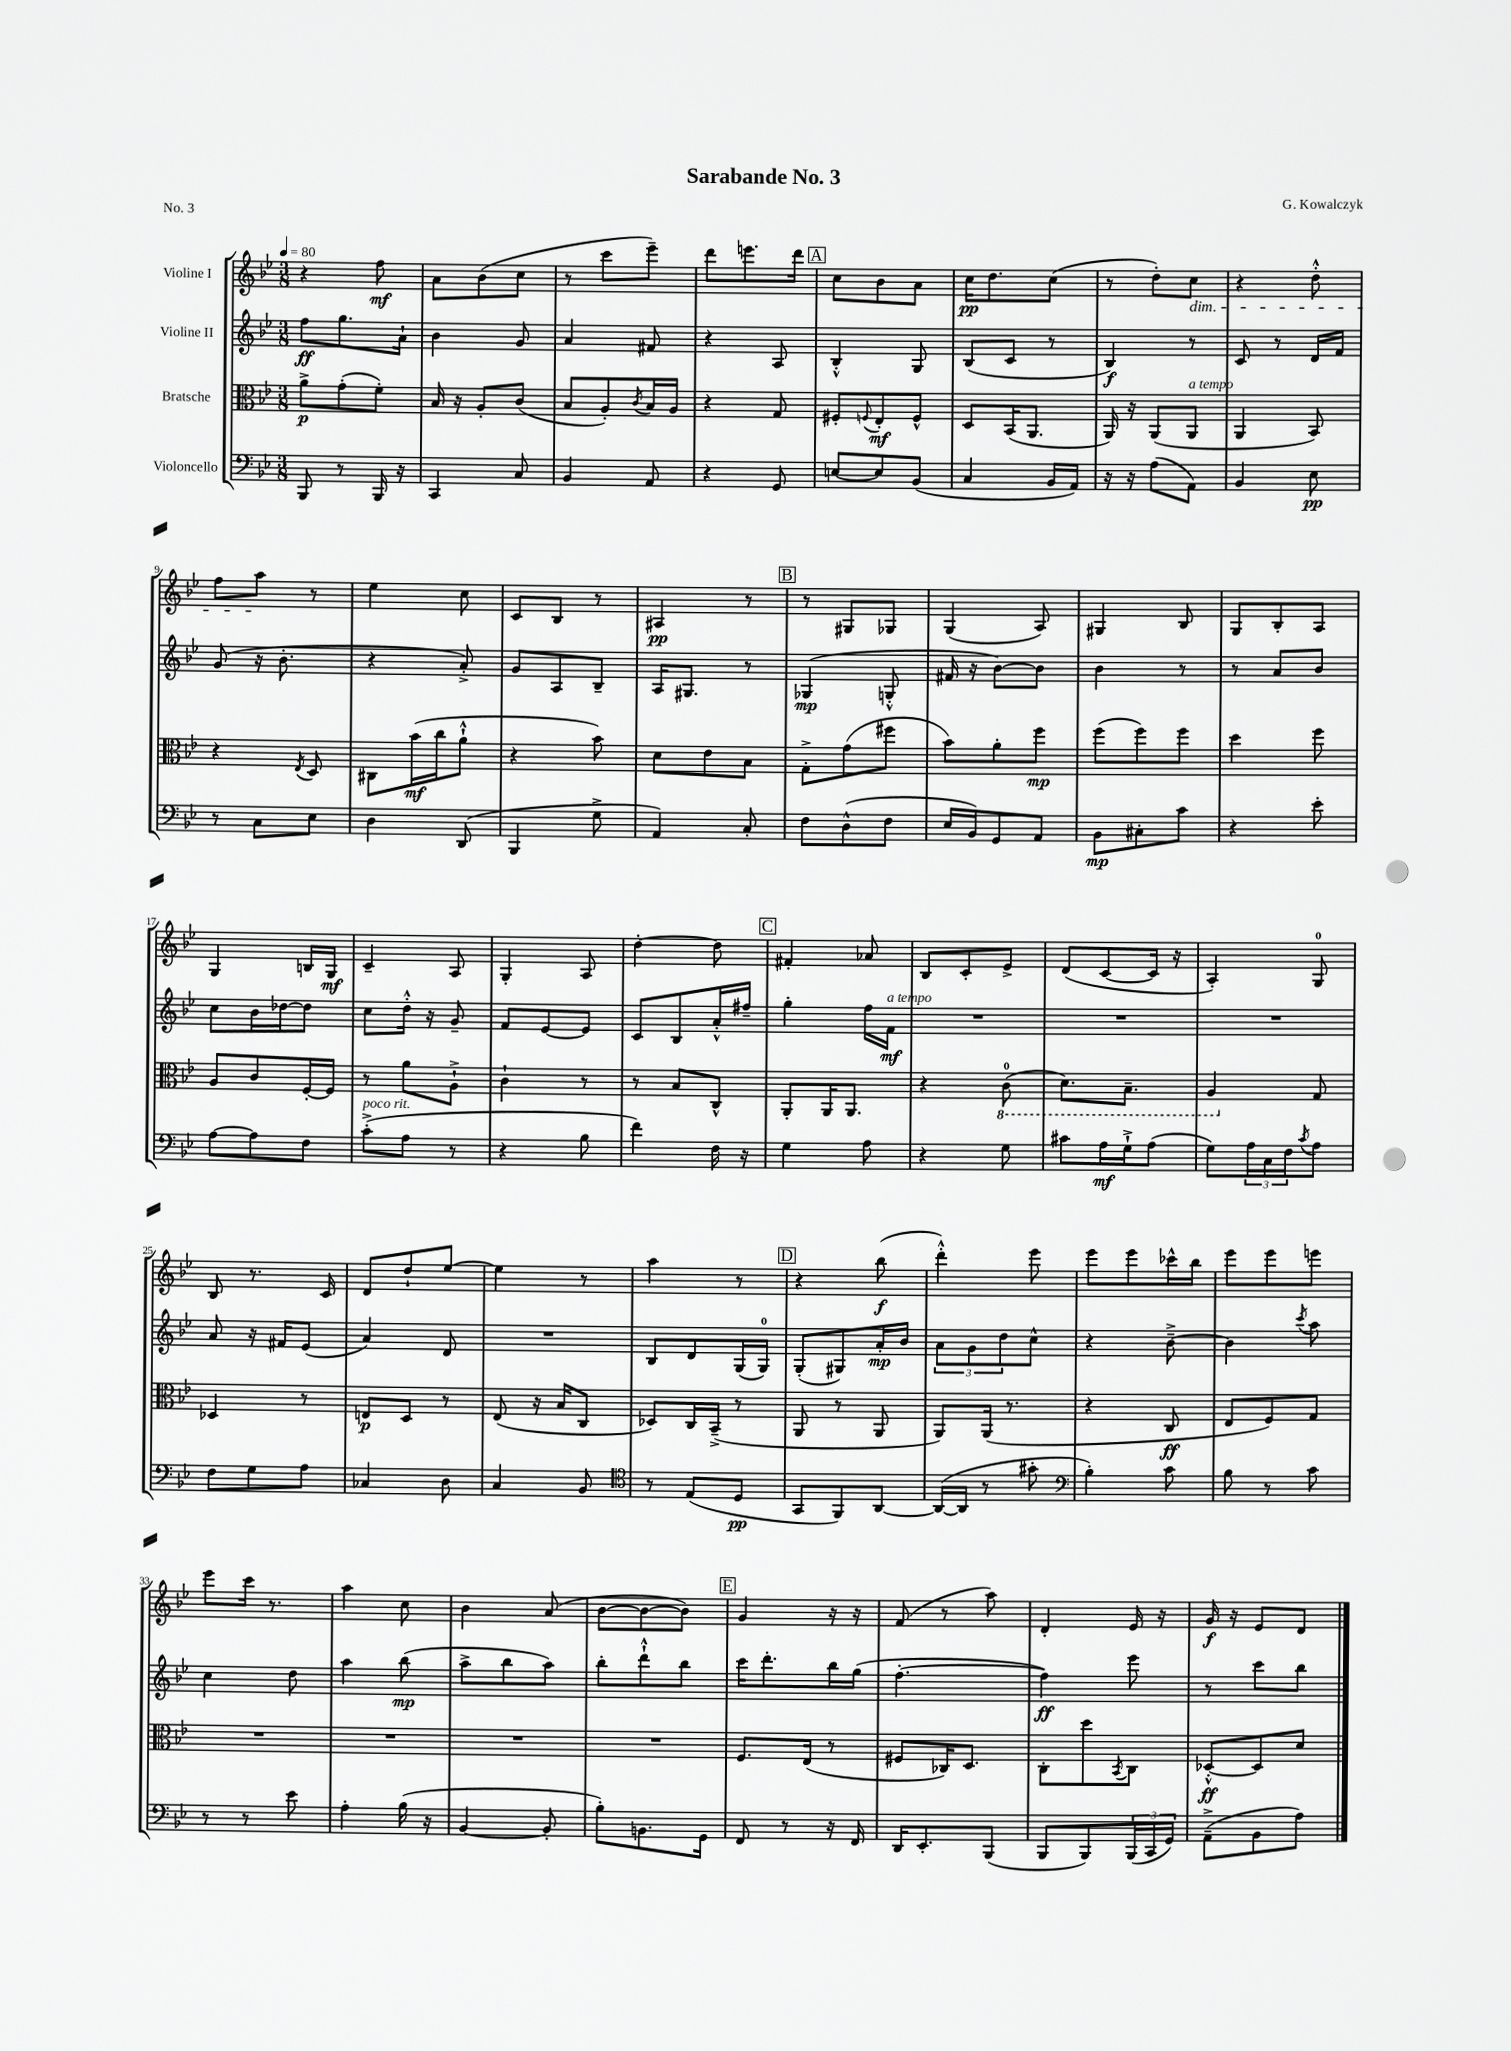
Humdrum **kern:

**kern	**dynam	**kern	**dynam	**kern	**dynam	**kern	**dynam
*part4	*part4	*part3	*part3	*part2	*part2	*part1	*part1
*staff4	*staff4	*staff3	*staff3	*staff2	*staff2	*staff1	*staff1
*I"Violoncello	*	*I"Bratsche	*	*I"Violine II	*	*I"Violine I	*
*clefF4	*	*clefC3	*	*clefG2	*	*clefG2	*
*k[b-e-]	*	*k[b-e-]	*	*k[b-e-]	*	*k[b-e-]	*
*M3/8	*	*M3/8	*	*M3/8	*	*M3/8	*
*MM80	*	*MM80	*	*MM80	*	*MM80	*
=1	=1	=1	=1	=1	=1	=1	=1
8BBB-/	.	8a^\L	p	8ff\L	ff	4r	.
8r	.	(8g'\	.	8.gg\	.	.	.
16BBB-/	.	8f'\J)	.	.	.	8ff\	mf
16r	.	.	.	16a`\Jk	.	.	.
=2	=2	=2	=2	=2	=2	=2	=2
4CC/	.	16B-/	.	4b-\	.	8a\L	.
.	.	16r	.	.	.	.	.
.	.	8A'/L	.	.	.	(8b-\	.
8C/	.	(8c/J	.	8g/	.	8cc\J	.
=3	=3	=3	=3	=3	=3	=3	=3
4BB-/	.	8B-/L	.	4a/	.	8r	.
.	.	8A'/)	.	.	.	8ccc\L	.
.	.	8qc/	.	.	.	.	.
8AA/	.	16B-/L	.	8f#X/	.	8eee-~\J)	.
.	.	16A/JJ	.	.	.	.	.
=4	=4	=4	=4	=4	=4	=4	=4
4r	.	4r	.	4r	.	8ddd\L	.
.	.	.	.	.	.	8.eeen\	.
8GG/	.	8G/	.	8A/	.	.	.
.	.	.	.	.	.	16ddd\Jk	.
!!LO:REH:place=s1:t=A
=5	=5	=5	=5	=5	=5	=5	=5
[8En/L	.	8F#X'/L	.	4B-'^^/	.	8cc\L	.
.	.	8qqFn/	.	.	.	.	.
8E/]	.	8E-'/	mf	.	.	8b-\	.
(8BB-/J	.	8F^^/J	.	8G/	.	8a\J	.
=6	=6	=6	=6	=6	=6	=6	=6
4C/	.	8D/L	.	(8B-/L	.	16cc\KL	pp
.	.	.	.	.	.	8.dd\	.
.	.	(16BB-/K	.	8c/J	.	.	.
.	.	8.AA/J	.	.	.	.	.
16BB-/LL	.	.	.	8r	.	(8cc\J	.
16AA/JJ)	.	.	.	.	.	.	.
=7	=7	=7	=7	=7	=7	=7	=7
16r	.	16AA/)	.	4B-/)	f	8r	.
16r	.	16r	.	.	.	.	.
(8A\L	.	(8AA/L	.	.	.	8dd'\L)	.
!	!	!	!	!	!	!LO:TX:b:i:t=dim.	!
!	!	!LO:TX:a:i:t=a tempo	!	!	!	!	!
8AA\J)	.	8AA/J	.	8r	.	8cc\J	.
=8	=8	=8	=8	=8	=8	=8	=8
4BB-/	.	4AA/	.	8c/	.	4r	.
.	.	.	.	8r	.	.	.
8E-\	pp	8BB-/)	.	16d/LL	.	8dd'^^\	.
.	.	.	.	16f/JJ	.	.	.
!!LO:LB:g=z
=9	=9	=9	=9	=9	=9	=9	=9
8r	.	4r	.	(8g/	.	8ff\L	.
8C\L	.	.	.	16r	.	8aa\J	.
.	.	.	.	8.b-'\	.	.	.
.	.	8qE-/	.	.	.	.	.
8E-\J	.	8D/	.	.	.	8r	.
=10	=10	=10	=10	=10	=10	=10	=10
4D\	.	8C#X\L	.	4r	.	4ee-\	.
.	.	(16b-\L	mf	.	.	.	.
.	.	16cc\J	.	.	.	.	.
(8DD/	.	8a`^^\J	.	8a'^/)	.	8cc\	.
=11	=11	=11	=11	=11	=11	=11	=11
4BBB-/	.	4r	.	8g/L	.	8c/L	.
.	.	.	.	8A/	.	8B-/J	.
8G^\	.	8b-\)	.	8B-~/J	.	8r	.
=12	=12	=12	=12	=12	=12	=12	=12
4AA/)	.	8d\L	.	16A/KL	.	4A#X/	pp
.	.	.	.	8.G#X/J	.	.	.
.	.	8e-\	.	.	.	.	.
8C'/	.	8B-\J	.	8r	.	8r	.
!!LO:REH:place=s1:t=B
=13	=13	=13	=13	=13	=13	=13	=13
8F\L	.	8G'^\L	.	(4G-X/	mp	8r	.
(8D^^\	.	(8g\	.	.	.	8G#X/L	.
8F\J	.	8ff#X\J	.	8Gn'^^/	.	8G-X/J	.
=14	=14	=14	=14	=14	=14	=14	=14
16E-/LL	.	8b-\L)	.	16f#X/	.	(4G/	.
16BB-/J)	.	.	.	16r	.	.	.
8GG/	.	8a'\	.	[8b-\L)	.	.	.
8AA/J	.	8ff\J	mp	8b-\J]	.	8A/)	.
=15	=15	=15	=15	=15	=15	=15	=15
8BB-\L	mp	(8ff\L	.	4b-\	.	4G#X/	.
8C#X'\	.	8ff\)	.	.	.	.	.
8c\J	.	8ff\J	.	8r	.	8B-/	.
=16	=16	=16	=16	=16	=16	=16	=16
4r	.	4dd\	.	8r	.	8G/L	.
.	.	.	.	8a/L	.	8B-'/	.
8e-'\	.	8ff\	.	8b-/J	.	8A/J	.
!!LO:LB:g=z
=17	=17	=17	=17	=17	=17	=17	=17
[8A\L	.	8A/L	.	8cc\L	.	4G/	.
8A\]	.	8c/	.	16b-\L	.	.	.
.	.	.	.	[16dd-X\J	.	.	.
8F\J	.	[16F'/L	.	8dd-\J]	.	16Bn/LL	.
.	.	16F/JJ]	.	.	.	16G/JJ	mf
=18	=18	=18	=18	=18	=18	=18	=18
!LO:TX:a:i:t=poco rit.	!	!	!	!	!	!	!
(8c'^\L	.	8r	.	8cc\L	.	4c~/	.
8A\J	.	8a\L	.	16dd'^^\Jk	.	.	.
.	.	.	.	16r	.	.	.
8r	.	8A`^\J	.	8g~/	.	8A/	.
=19	=19	=19	=19	=19	=19	=19	=19
4r	.	4c`\	.	8f/L	.	4G'/	.
.	.	.	.	[8e-/	.	.	.
8B-\	.	8r	.	8e-/J]	.	8A/	.
=20	=20	=20	=20	=20	=20	=20	=20
4f\)	.	8r	.	8c/L	.	[4dd'\	.
.	.	8B-/L	.	8B-/	.	.	.
16F\	.	8C^^/J	.	16a'^^/L	.	8dd\]	.
16r	.	.	.	16ff#X~/JJ	.	.	.
!!LO:REH:place=s1:t=C
=21	=21	=21	=21	=21	=21	=21	=21
4G\	.	8AA'/L	.	4gg'\	.	4f#X'/	.
.	.	16AA/K	.	.	.	.	.
.	.	8.AA/J	.	.	.	.	.
8A\	.	.	.	16ff\LL	.	8a-X/	.
!	!	!	!	!LO:TX:a:i:t=a tempo	!	!	!
.	.	.	.	16f\JJ	mf	.	.
=22	=22	=22	=22	=22	=22	=22	=22
4r	.	4r	.	4.r	.	8B-/L	.
.	.	.	.	.	.	8c'/	.
*	*	*8ba	*	*	*	*	*
8G\	.	(8C\	.	.	.	8e-^/J	.
=23	=23	=23	=23	=23	=23	=23	=23
8c#X\L	.	8.D\L)	.	4.r	.	(8d/L	.
16A\L	mf	.	.	.	.	[8c/	.
16G`^\J	.	8.BB-~\J	.	.	.	.	.
(8A\J	.	.	.	.	.	16c/Jk]	.
.	.	.	.	.	.	16r	.
=24	=24	=24	=24	=24	=24	=24	=24
8G\L)	.	4AA/	.	4.r	.	4A'/)	.
24A\L	.	.	.	.	.	.	.
24C\	.	.	.	.	.	.	.
24F\J	.	.	.	.	.	.	.
8qc/	.	.	.	.	.	.	.
*	*	*X8ba	*	*	*	*	*
8A\J	.	8G/	.	.	.	8G/	.
!!LO:LB:g=z
=25	=25	=25	=25	=25	=25	=25	=25
8F\L	.	4D-X/	.	8a/	.	8B-/	.
8G\	.	.	.	16r	.	8.r	.
.	.	.	.	16f#X/KL	.	.	.
8A\J	.	8r	.	(8e-/J	.	.	.
.	.	.	.	.	.	16c/	.
=26	=26	=26	=26	=26	=26	=26	=26
4C-X/	.	8En/L	p	4a/)	.	8d/L	.
.	.	8D/J	.	.	.	8dd`/	.
8D\	.	8r	.	8d/	.	[8ee-/J	.
=27	=27	=27	=27	=27	=27	=27	=27
4C/	.	(8E-/	.	4.r	.	4ee-\]	.
.	.	16r	.	.	.	.	.
.	.	16B-/KL	.	.	.	.	.
8BB-/	.	8C/J	.	.	.	8r	.
=28	=28	=28	=28	=28	=28	=28	=28
*clefC4	*	*	*	*	*	*	*
8r	.	8D-X/L)	.	8B-/L	.	4aa\	.
(8E-/L	.	16C/L	.	8d/	.	.	.
.	.	(16BB-~^/JJ	.	.	.	.	.
8D/J	pp	8r	.	(16G/L	.	8r	.
.	.	.	.	16G/JJ)	.	.	.
!!LO:REH:place=s1:t=D
=29	=29	=29	=29	=29	=29	=29	=29
8GG/L	.	8AA/	.	(8G'/L	.	4r	.
8FF/)	.	8r	.	8G#X/)	.	.	.
[8AA/J	.	8AA/	.	16a'/L	mp	(8bb-\	f
.	.	.	.	16b-/JJ	.	.	.
=30	=30	=30	=30	=30	=30	=30	=30
(16AA/LL_	.	8AA/L)	.	12a\L	.	4ddd'^^\)	.
16AA/JJ]	.	.	.	.	.	.	.
.	.	.	.	12g\	.	.	.
8r	.	(16AA/Jk	.	.	.	.	.
.	.	.	.	12dd\	.	.	.
.	.	8.r	.	.	.	.	.
8g#X'\	.	.	.	8cc^^\J	.	8eee-\	.
=31	=31	=31	=31	=31	=31	=31	=31
*clefF4	*	*	*	*	*	*	*
4B-'\)	.	4r	.	4r	.	8eee-\L	.
.	.	.	.	.	.	8eee-\	.
8c\	.	8C/	ff	[8b-~^\	.	16ccc-X^^\L	.
.	.	.	.	.	.	16bb-\JJ	.
=32	=32	=32	=32	=32	=32	=32	=32
8B-\	.	8E-/L	.	4b-\]	.	8eee-\L	.
8r	.	8F/)	.	.	.	8eee-\	.
.	.	.	.	8qccc/	.	.	.
8c\	.	8G/J	.	8aa\	.	8eeen\J	.
!!LO:LB:g=z
=33	=33	=33	=33	=33	=33	=33	=33
8r	.	4.r	.	4cc\	.	8eee-\L	.
8r	.	.	.	.	.	16ccc\Jk	.
.	.	.	.	.	.	8.r	.
8e-\	.	.	.	8dd\	.	.	.
=34	=34	=34	=34	=34	=34	=34	=34
4A'\	.	4.r	.	4aa\	.	4aa\	.
(16B-\	.	.	.	(8bb-\	mp	8cc\	.
16r	.	.	.	.	.	.	.
=35	=35	=35	=35	=35	=35	=35	=35
[4BB-/	.	4.r	.	8aa^\L	.	4b-\	.
.	.	.	.	8bb-\	.	.	.
8BB-'/]	.	.	.	8aa\J)	.	(8a/	.
=36	=36	=36	=36	=36	=36	=36	=36
8B-'\L)	.	4.r	.	8bb-'\L	.	[8b-\L	.
8.BBn\	.	.	.	8ddd`^^\	.	8b-\_	.
.	.	.	.	8bb-\J	.	8b-\J])	.
16GG\Jk	.	.	.	.	.	.	.
!!LO:REH:place=s1:t=E
=37	=37	=37	=37	=37	=37	=37	=37
8FF/	.	8.F/L	.	16ccc\KL	.	4g/	.
.	.	.	.	8.ddd'\	.	.	.
8r	.	.	.	.	.	.	.
.	.	(16E-/Jk	.	.	.	.	.
16r	.	8r	.	16bb-\L	.	16r	.
16FF/	.	.	.	(16gg\JJ	.	16r	.
=38	=38	=38	=38	=38	=38	=38	=38
16DD/KL	.	8F#X/L	.	[4.ff'\	.	(8f/	.
8.EE-'/	.	.	.	.	.	.	.
.	.	16C-X/K)	.	.	.	8r	.
.	.	8.D/J	.	.	.	.	.
(8BBB-/J	.	.	.	.	.	8aa\)	.
=39	=39	=39	=39	=39	=39	=39	=39
8BBB-/L	.	8C'\L	.	4ff\])	ff	4d'/	.
8BBB-/)	.	8dd\	.	.	.	.	.
.	.	8qBB-/	.	.	.	.	.
(24BBB-/L	.	8C\J	.	8eee-\	.	16e-/	.
24CC/	.	.	.	.	.	.	.
.	.	.	.	.	.	16r	.
24GG/JJ)	.	.	.	.	.	.	.
=40	=40	=40	=40	=40	=40	=40	=40
(8AA~^\L	.	[8D-X'^^/L	ff	8r	.	16g/	f
.	.	.	.	.	.	16r	.
8BB-\	.	8D-/]	.	8ccc\L	.	8e-/L	.
8A\J)	.	8d/J	.	8bb-\J	.	8d/J	.
==	==	==	==	==	==	==	==
*-	*-	*-	*-	*-	*-	*-	*-
